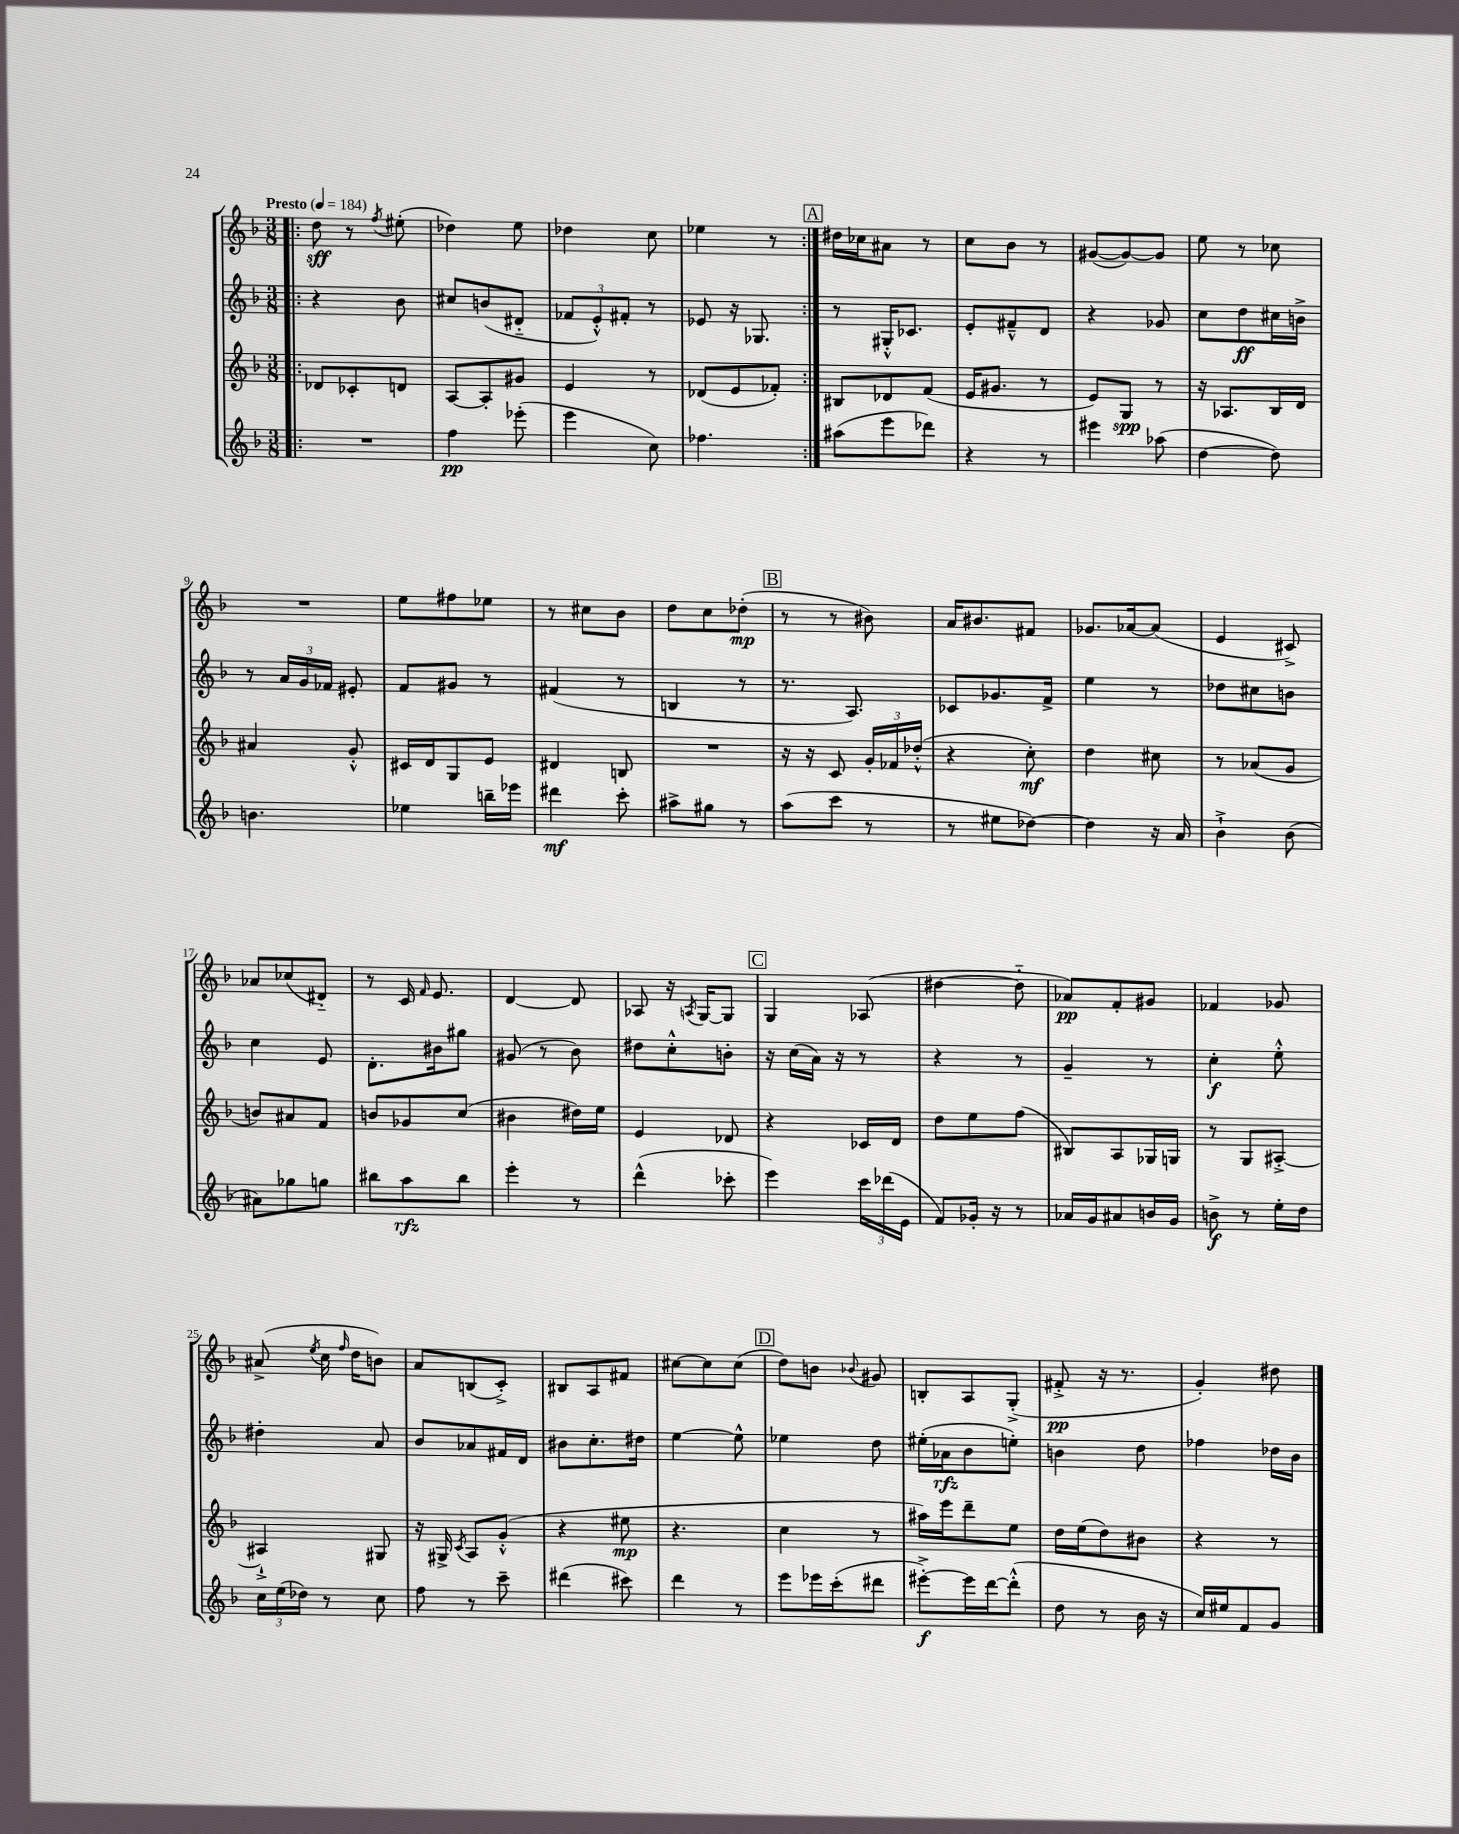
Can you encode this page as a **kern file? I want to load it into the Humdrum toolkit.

**kern	**kern	**kern	**kern
*staff4	*staff3	*staff2	*staff1
*clefG2	*clefG2	*clefG2	*clefG2
*k[b-]	*k[b-]	*k[b-]	*k[b-]
*M3/8	*M3/8	*M3/8	*M3/8
*MM184	*MM184	*MM184	*MM184
=!|:	=!|:	=!|:	=!|:
4.r	8d-/L	4r	8dd\
.	8c-'/	.	8r
.	.	.	8qff/
.	8d/J	8b-\	(8ee#'\
=	=	=	=
4ff\	[8A/L	8cc#/L	4dd-\)
.	8A'/]	(8b/	.
(8eee-'\	8g#/J	8d#'~/J	8ee\
=	=	=	=
4eee\	4e/	12f-/L	4dd-\
.	.	12e'^^/)	.
.	.	12f#'/J	.
8cc\)	8r	8r	8cc\
=	=	=	=
4.ff-\	(8d-/L	8e-/	4ee-\
.	8e/	16r	.
.	.	8.G-/	.
.	8f-'/J)	.	8r
=:|!	=:|!	=:|!	=:|!
(8aa#\L	8B#/L	8r	16dd#\LL
.	.	.	16cc-\J
8eee\	8d-/	16G#'^^/LK	8a#\J
.	.	8.c-/J	.
8ddd-\J)	(8f/J	.	8r
=	=	=	=
4r	16e/LK	8e'/L	8cc\L
.	8.g#/J	.	.
.	.	8f#~^^/	8b-\J
8r	8r	8d/J	8r
=	=	=	=
4eee#\	8e/L)	4r	([8g#/L
.	8G/J	.	8g#/_)
(8aa-\	8r	8g-/	8g#/]J
=	=	=	=
[4dd\	16r	8cc\L	8ee\
.	8.A-/L	.	.
.	.	8dd\	8r
8dd\])	16B-/L	16cc#\L	8cc-\
.	16d/JJ	16b^\JJ	.
=	=	=	=
4.b\	4a#/	8r	4.r
.	.	24a/LL	.
.	.	24g/	.
.	.	24f-/JJ	.
.	8g'^^/	8e#'/	.
=	=	=	=
4ee-\	16c#/LL	8f/L	8ee\L
.	16d/J	.	.
.	8G/	8g#/J	8ff#\
16bb~\LL	8e/J	8r	8ee-\J
16eee-\JJ	.	.	.
=	=	=	=
4ddd#\	4d#/	(4f#/	8r
.	.	.	8cc#\L
8ccc'\	8B/	8r	8b-\J
=	=	=	=
8aa#^\L	4.r	4B/	8dd\L
8gg#\J	.	.	8cc\
8r	.	8r	(8dd-'\J
=	=	=	=
(8aa\L	16r	8.r	8r
.	16r	.	.
8ccc\J	8c/	.	8r
.	.	8.A/)	.
8r	24g'/LL	.	8b#\)
.	24f-/	.	.
.	(24dd-'^^/JJ	.	.
=	=	=	=
8r	4r	8c-/L	16a/LK
.	.	.	8.b#/
8ee#\L	.	8.g-/	.
[8dd-\J)	8cc'\)	.	8f#/J
.	.	16f^/Jk	.
=	=	=	=
4dd-\]	4dd\	4ee\	8.g-/L
.	.	.	[16a-/k
16r	8cc#\	8r	(8a-/]J
16a/	.	.	.
=	=	=	=
4b-`^\	8r	8dd-\L	4e/
.	(8a-/L	8cc#\	.
(8b-\	8g/J	8b\J	8c#^/)
=	=	=	=
8a#\L)	8b/L)	4cc\	8a-/L
8gg-\	8a#/	.	(8cc-/
8gg\J	8f/J	8e/	8d#'~/J)
=	=	=	=
8bb#\L	8b/L	8.d'\L	8r
8aa\	8g-/	.	16c/
.	.	.	16qqf/
.	.	16b#\k	8.e/
8bb#\J	(8cc/J	8gg#\J	.
=	=	=	=
4eee'\	4b#\	(8g#/	[4d/
.	.	8r	.
8r	16dd#\LL)	8b-\)	8d/]
.	16ee\JJ	.	.
=	=	=	=
(4ddd^^\	4e/	8dd#\L	8A-/
.	.	8cc'^^\	16r
.	.	.	8qA/
.	.	.	[16G/LK
8ccc-'\	8d-/	8b'\J	8G/]J
=	=	=	=
4eee\)	4r	16r	4G/
.	.	(16cc\LL	.
.	.	16a\JJ)	.
.	.	16r	.
24ccc\LL	16c-/LL	8r	(8A-/
(24ddd-\	.	.	.
.	16d/JJ	.	.
24e\JJ	.	.	.
=	=	=	=
8f/L)	8dd\L	4r	[4dd#\
16g-'/Jk	8ee\	.	.
16r	.	.	.
8r	(8ff\J	8r	8dd#'~\]
=	=	=	=
16a-/LL	8B#/L)	4g~/	8a-/L)
16g/J	.	.	.
8a#/	8A/	.	8f'/
16b/L	16G-/L	8r	8g#/J
16g/JJ	16G/JJ	.	.
=	=	=	=
8b^\	8r	4cc'\	4f-/
8r	8G/L	.	.
16ee'\LL	[8A#'^/J	8ee'^^\	8g-/
16dd\JJ	.	.	.
=	=	=	=
24cc\LL	4A#`^/]	4dd#'\	(8a#^/
(24ee\	.	.	.
24dd-\JJ)	.	.	.
.	.	.	8qee/
8r	.	.	16cc\
.	.	.	16qqff/
.	.	.	16dd\LK
8cc\	8G#/	8a/	8b\J)
=	=	=	=
8ff\	16r	8b-/L	8a/L
.	16G#^/	.	.
.	8qc/	.	.
8r	8A/L	8a-/	(8B/
8ccc~\	(8g'^^/J	16f#/L	8c'^/J)
.	.	16d/JJ	.
=	=	=	=
(4ddd#\	4r	8b#\L	8B#/L
.	.	8.cc'\	8A/
8ccc#\)	8ee#\	.	8f#/J
.	.	16dd#\Jk	.
=	=	=	=
4ddd\	4.r	[4ee\	[8cc#\L
.	.	.	8cc#\]
8r	.	8ee^^\]	(8cc#\J
=	=	=	=
8eee\L	4cc\	4ee-\	8dd\L)
16eee-\L	.	.	8b\J
(16ccc'\J	.	.	.
.	.	.	8qqb-/
8ddd#\J	8r	8dd\	8g#/
=	=	=	=
[8eee#'^\L)	16aa#\LL)	(16ee#'\LL	8B'/L
.	16eee\J	16a-\J	.
16eee#\]L	8ddd~\	8b-\	8A/
[16ddd\J	.	.	.
(8ddd'^^\]J	8ee\J	8ee'\J)	(8G'^/J
=	=	=	=
8dd\	16dd\LL	4b\	8f#'^/
.	(16ee\J	.	.
8r	8dd\)	.	16r
.	.	.	8.r
16b-\	8b#\J	8dd\	.
16r	.	.	.
=	=	=	=
16cc/LL)	4r	4ff-\	4g'/)
16ee#/J	.	.	.
8f/	.	.	.
8g/J	8r	16dd-\LL	8dd#\
.	.	16b-\JJ	.
==	==	==	==
*-	*-	*-	*-
